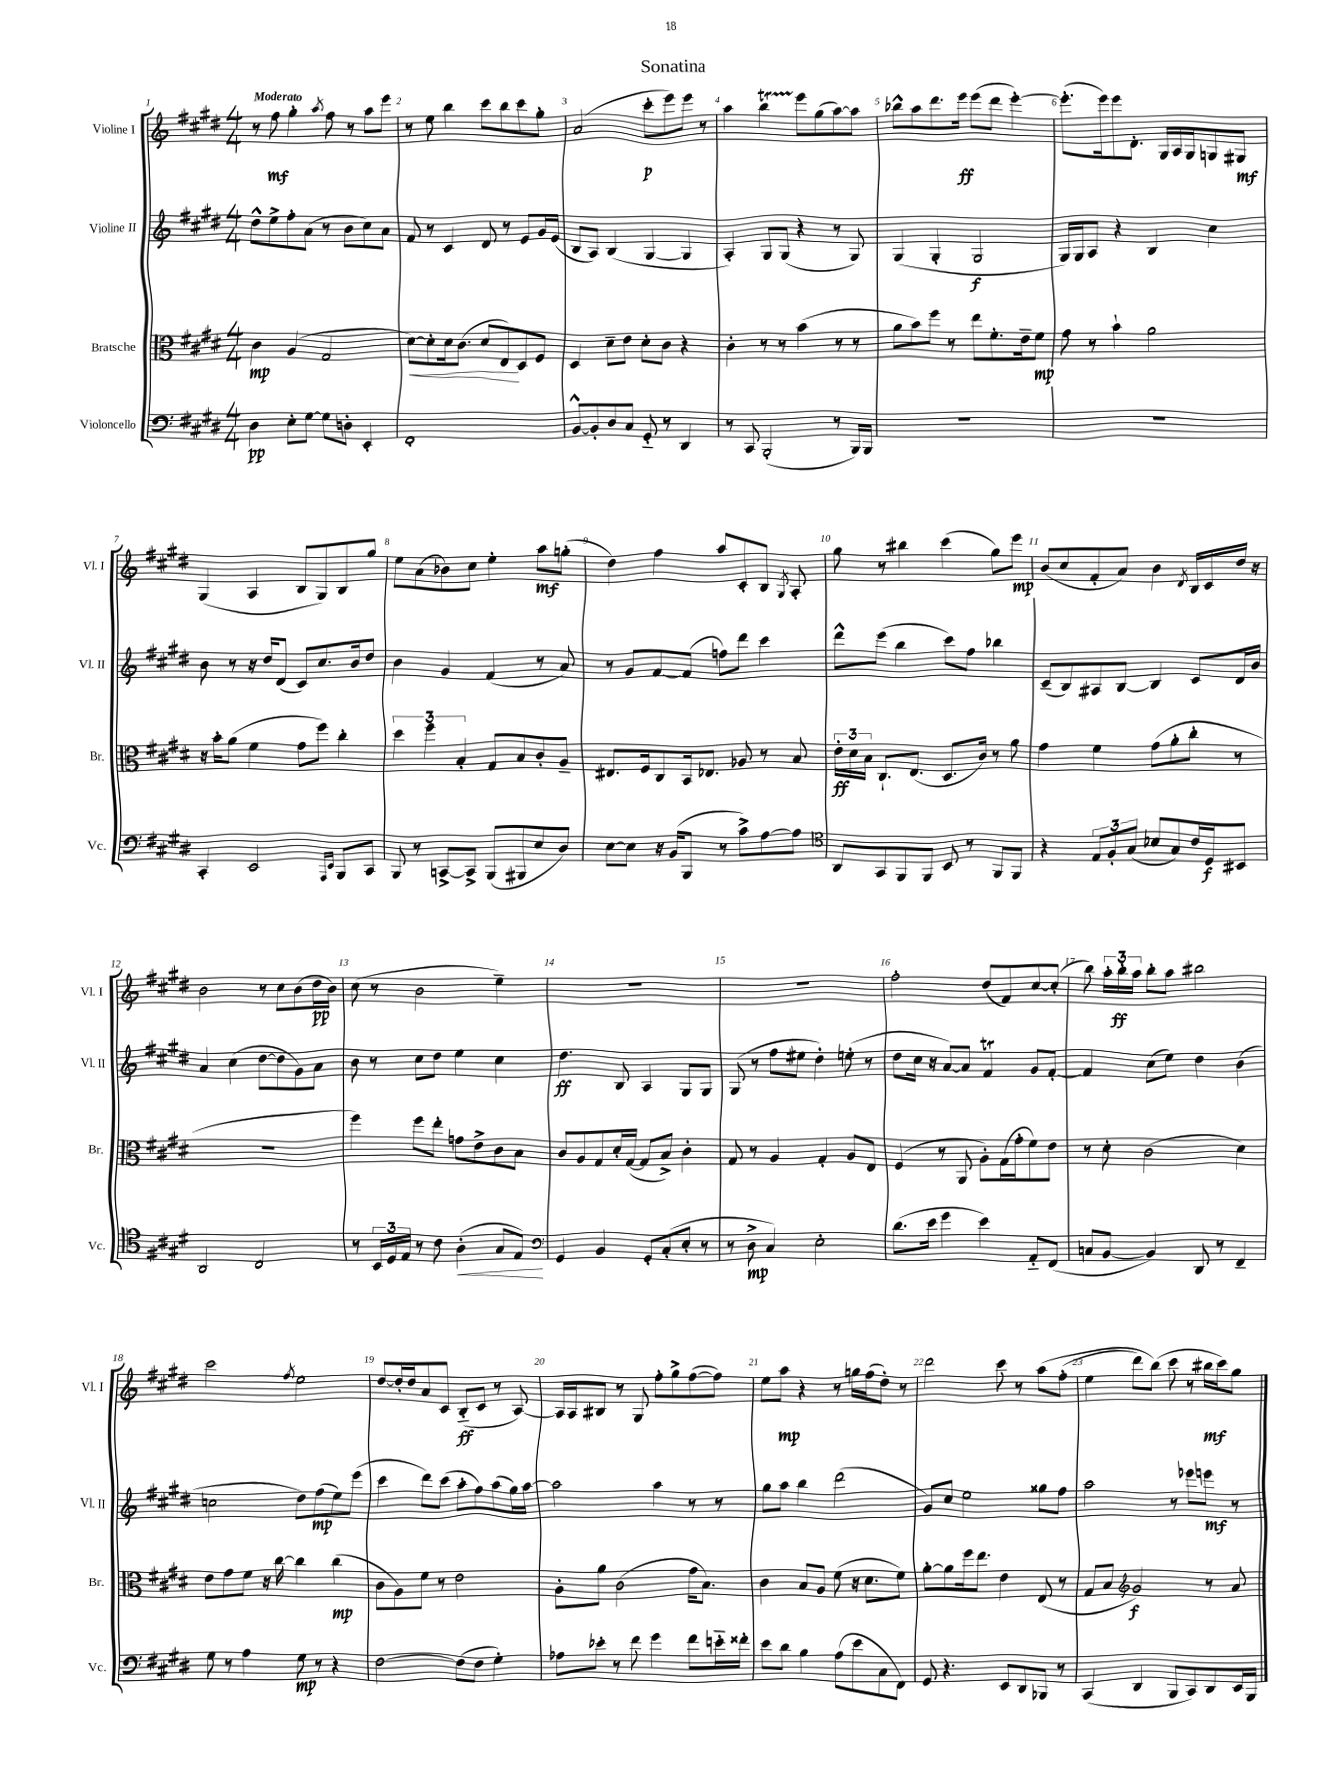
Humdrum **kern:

**kern	**dynam	**kern	**dynam	**kern	**dynam	**kern	**dynam
*part4	*part4	*part3	*part3	*part2	*part2	*part1	*part1
*staff4	*staff4	*staff3	*staff3	*staff2	*staff2	*staff1	*staff1
*I"Violoncello	*	*I"Bratsche	*	*I"Violine II	*	*I"Violine I	*
*I'Vc.	*	*I'Br.	*	*I'Vl. II	*	*I'Vl. I	*
*clefF4	*	*clefC3	*	*clefG2	*	*clefG2	*
*k[f#c#g#d#]	*	*k[f#c#g#d#]	*	*k[f#c#g#d#]	*	*k[f#c#g#d#]	*
*M4/4	*	*M4/4	*	*M4/4	*	*M4/4	*
=1	=1	=1	=1	=1	=1	=1	=1
!	!	!	!	!	!	!LO:TX:a:B:t=Moderato	!
4D#\	pp	4c#\	mp	8dd#^^\L	.	8r	.
.	.	.	.	8ee^\	.	8ff#\	mf
8E'\L	.	(4A/	.	8ff#'\	.	4gg#'\	.
[8G#\J	.	.	.	(8a\J	.	.	.
.	.	.	.	.	.	8qaa/	.
8G#\L]	.	2G#/	.	8r	.	8ff#\	.
8Dn'\J	.	.	.	8b\L	.	8r	.
4EE'/	.	.	.	8cc#\)	.	8aa\L	.
.	.	.	.	8a\J	.	8eee\J	.
=2	=2	=2	=2	=2	=2	=2	=2
!	!	!	!LO:HP:b	!	!	!	!
1FF#'	.	[8d#\L)	<	8f#/	.	8r	.
.	.	8d#'\]	.	8r	.	8ee\	.
.	.	16d#\k	.	4c#/	.	4bb\	.
.	.	(8.c#\J	.	.	.	.	.
.	.	8d#/L	.	8d#/	.	8ccc#\L	.
.	.	8E/)	.	8r	.	8bb\	.
.	.	8D#/	[	8e/L	.	8ccc#\	.
.	.	8F#/J	.	16g#/L	.	8gg#'\J	.
.	.	.	.	(16e/JJ	.	.	.
=3	=3	=3	=3	=3	=3	=3	=3
[8BB^^/L	.	4D#/	.	8B/L	.	(2a/	.
8BB'/]	.	.	.	8A/J)	.	.	.
8D#/	.	8d#~\L	.	(4B/	.	.	.
8C#/J	.	8e\J	.	.	.	.	.
8GG#/	.	8d#'\L	.	[4G#/	.	8ccc#'\L	p
8r	.	8c#\J	.	.	.	8eee\)	.
4DD#/	.	4r	.	4G#/]	.	8eee\J	.
.	.	.	.	.	.	8r	.
=4	=4	=4	=4	=4	=4	=4	=4
8r	.	4c#'\	.	4A'/)	.	4aa\	.
8CC#/	.	.	.	.	.	.	.
(2BBB'/	.	8r	.	8G#/L	.	4bbT\	.
.	.	8r	.	(8G#/J	.	.	.
.	.	(4b\	.	4r	.	8eee\L	.
.	.	.	.	.	.	(8gg#\	.
8r	.	8r	.	8r	.	[8aa\)	.
16BBB/LL)	.	8r	.	8G#/)	.	8aa\J]	.
16BBB/JJ	.	.	.	.	.	.	.
=5	=5	=5	=5	=5	=5	=5	=5
1r	.	8a\L	.	(4G#/	.	8bb-X^^\L	.
.	.	8b\)	.	.	.	8aa\	.
.	.	8ff#\J	.	4G#'/	.	8.ddd#\	.
.	.	8r	.	.	.	.	.
.	.	.	.	.	.	16eee\Jk	ff
.	.	8ee\L	.	2G#/	f	(8eee\L	.
.	.	8.f#'\	.	.	.	8ddd#\J	.
.	.	.	.	.	.	[4eee'\)	.
.	.	16e~\k	.	.	.	.	.
.	.	8f#\J	mp	.	.	.	.
=6	=6	=6	=6	=6	=6	=6	=6
1r	.	8g#\	.	16G#/LL)	.	(8.eee'\L]	.
.	.	.	.	16G#/J	.	.	.
.	.	8r	.	8A/J	.	.	.
.	.	.	.	.	.	16eee\k)	.
.	.	4b`\	.	4r	.	8eee\	.
.	.	.	.	.	.	8.d#'\J	.
.	.	2a\	.	4B/	.	.	.
.	.	.	.	.	.	16G#/LL	.
.	.	.	.	.	.	16A/	.
.	.	.	.	.	.	16G#/J	.
.	.	.	.	4cc#\	.	8Gn/	.
.	.	.	.	.	.	8G#X/J	mf
!!LO:LB:g=z
=7	=7	=7	=7	=7	=7	=7	=7
4CC#'/	.	16r	.	8b\	.	(4G#/	.
.	.	16b'\KL	.	.	.	.	.
.	.	(8a\J	.	8r	.	.	.
2EE/	.	4f#\	.	16r	.	4A/	.
.	.	.	.	16dd#/KL	.	.	.
.	.	.	.	(8d#/J	.	.	.
.	.	8g#\L	.	8c#/L)	.	8B/L	.
.	.	8ff#\J)	.	8.cc#/	.	8G#/)	.
16qqAAA/LL	.	.	.	.	.	.	.
16qqEE/JJ	.	.	.	.	.	.	.
8BBB/L	.	4cc#'\	.	.	.	8B/	.
.	.	.	.	16b/k	.	.	.
8CC#/J	.	.	.	8dd#/J	.	8gg#/J	.
=8	=8	=8	=8	=8	=8	=8	=8
8BBB/	.	6dd#\	.	4b\	.	8ee\L	.
8r	.	.	.	.	.	(8a\	.
.	.	6ff#\	.	.	.	.	.
[8CCn^/L	.	.	.	4g#/	.	8b-X\)	.
.	.	6B'/	.	.	.	.	.
8CC^/J]	.	.	.	.	.	8cc#\J	.
(8BBB/L	.	8G#/L	.	(4f#/	.	4ee'\	.
8BBB#X/	.	8B/	.	.	.	.	.
8E/	.	8c#'/	.	8r	.	8aa\L	mf
8D#/J)	.	8A~/J	.	8a/)	.	(8ggn'\J	.
=9	=9	=9	=9	=9	=9	=9	=9
[8E\L	.	8.E#X/L	.	8r	.	4dd#\)	.
8E\J]	.	.	.	8g#/L	.	.	.
.	.	16F#/k	.	.	.	.	.
16r	.	8C#/	.	[8f#/	.	4ff#\	.
(16BB/KL	.	.	.	.	.	.	.
8BBB/J	.	16BB/k	.	(8f#/J]	.	.	.
.	.	8.E-X/J	.	.	.	.	.
8r	.	.	.	8ffn\L)	.	8aa/L	.
8c#^\L)	.	8A-X/	.	8ddd#\J	.	8c#'/	.
[8A\	.	8r	.	4ccc#\	.	8B/J	.
.	.	.	.	.	.	8qG#/	.
8A\J]	.	8B/	.	.	.	8A'/	.
=10	=10	=10	=10	=10	=10	=10	=10
*clefC4	*	*	*	*	*	*	*
8AA/L	.	24e'\LL	ff	8ddd#^^\L	.	8gg#\	.
.	.	24d#\	.	.	.	.	.
.	.	24B\JJ	.	.	.	.	.
8GG#/	.	8.C#`/L	.	(8eee\J	.	8r	.
8FF#/	.	.	.	4bb\	.	4bb#X\	.
.	.	(8.E/J	.	.	.	.	.
8FF#/J	.	.	.	.	.	.	.
8BB/	.	8.D#/L	.	8ccc#\L)	.	(4ccc#\	.
8r	.	.	.	8ff#\J	.	.	.
.	.	16c#/Jk)	.	.	.	.	.
8FF#/L	.	8r	.	4bb-X\	.	8gg#\L)	.
8FF#/J	.	8a\	.	.	.	8eee\J	mp
=11	=11	=11	=11	=11	=11	=11	=11
4r	.	4g#\	.	(8c#~/L	.	(8b/L	.
.	.	.	.	8B/)	.	8cc#/	.
12E/L	.	4f#\	.	8A#X/	.	8f#'/	.
12F#'/	.	.	.	.	.	.	.
.	.	.	.	[8B/J	.	8a/J)	.
(12G#/J	.	.	.	.	.	.	.
8B-X/L	.	(8g#\L	.	4B/]	.	4b\	.
8G#/)	.	8a'\	.	.	.	.	.
.	.	.	.	.	.	8qd#/	.
16c#/L	.	8cc#'\J	.	8c#/L	.	16B/LL	.
16D#/J	f	.	.	.	.	16c#/	.
8BB#X/J	.	8r	.	16d#/L	.	16dd#/JJ	.
.	.	.	.	16b/JJ	.	16r	.
!!LO:LB:g=z
=12	=12	=12	=12	=12	=12	=12	=12
2AA/	.	1r	.	4a/	.	2b\	.
.	.	.	.	(4cc#\	.	.	.
2C#/	.	.	.	[8dd#\L	.	8r	.
.	.	.	.	8dd#\]	.	8cc#\L	.
.	.	.	.	8g#\)	.	(8b\	.
.	.	.	.	8a\J	.	16dd#\L	pp
.	.	.	.	.	.	16b\JJ)	.
=13	=13	=13	=13	=13	=13	=13	=13
8r	.	4ff#\)	.	8b\	.	(8cc#\	.
24BB/LL	.	.	.	8r	.	8r	.
24D#/	.	.	.	.	.	.	.
24E/JJ	.	.	.	.	.	.	.
8r	.	8ff#\L	.	8cc#\L	.	2b\	.
8c#\	.	8ee'\J	.	8dd#\J	.	.	.
!	!LO:HP:b	!	!	!	!	!	!
(4A'\	<	8gn\L	.	4ee\	.	.	.
.	.	8e^\	.	.	.	.	.
8G#/L	.	8c#\	.	4cc#\	.	4ee~\)	.
8E/J)	.	8B\J	.	.	.	.	.
.	[	.	.	.	.	.	.
=14	=14	=14	=14	=14	=14	=14	=14
*clefF4	*	*	*	*	*	*	*
4GG#/	.	8c#/L	.	4.dd#\	ff	1r	.
.	.	8A/	.	.	.	.	.
4BB/	.	8G#/	.	.	.	.	.
.	.	16d#'/L	.	8B/	.	.	.
.	.	([16G#/JJ	.	.	.	.	.
8GG#'/L	.	8G#/L]	.	4A/	.	.	.
(8C#'/	.	8B^/J)	.	.	.	.	.
8E'/J	.	4c#'\	.	8G#/L	.	.	.
8r	.	.	.	8G#/J	.	.	.
=15	=15	=15	=15	=15	=15	=15	=15
8r	.	8G#/	.	(8G#/	.	1r	.
8D#^\	mp	8r	.	8r	.	.	.
4C#/)	.	4A/	.	8ff#\L	.	.	.
.	.	.	.	8ee#X\J	.	.	.
2E'\	.	4G#'/	.	4dd#'\)	.	.	.
.	.	8A/L	.	(8een'\	.	.	.
.	.	8E/J	.	8r	.	.	.
=16	=16	=16	=16	=16	=16	=16	=16
(8.d#\L	.	(4F#/	.	8dd#\L	.	2ff#'\	.
.	.	.	.	16cc#\Jk	.	.	.
16e\Jk	.	.	.	16r	.	.	.
4g#\	.	8r	.	[8a/L)	.	.	.
.	.	8AA/	.	8a/J]	.	.	.
4e\)	.	8A'\L)	.	4f#T/	.	(8dd#/L	.
.	.	(16G#\L	.	.	.	8f#/)	.
.	.	16g#'\J	.	.	.	.	.
8AA/L	.	8f#\)	.	8g#/L	.	[8cc#/	.
(8FF#/J	.	8e\J	.	[8f#'/J	.	(8cc#'/J]	.
=17	=17	=17	=17	=17	=17	=17	=17
8Cn/L	.	8r	.	4f#/]	.	8bb\)	.
[8BB/J	.	8d#'\	.	.	.	24aa'\LL	.
.	.	.	.	.	.	24bb'\	ff
.	.	.	.	.	.	24aa\JJ	.
4BB/])	.	(2c#\	.	(8cc#\L	.	8bb'\L	.
.	.	.	.	8ee\J)	.	8aa\J	.
8DD#/	.	.	.	4dd#\	.	2bb#X\	.
8r	.	.	.	.	.	.	.
4FF#~/	.	4d#\)	.	(4b\	.	.	.
!!LO:LB:g=z
=18	=18	=18	=18	=18	=18	=18	=18
8G#\	.	8e\L	.	2ccn\	.	2ccc#\	.
8r	.	8g#\	.	.	.	.	.
4A\	.	8f#\J	.	.	.	.	.
.	.	16r	.	.	.	.	.
.	.	[16cc#\	.	.	.	.	.
.	.	.	.	.	.	8qff#/	.
8G#\	mp	4cc#\]	.	8dd#\L)	.	2ee\	.
8r	.	.	.	(8ff#\	mp	.	.
4r	.	(4cc#\	mp	8ee\)	.	.	.
.	.	.	.	(8eee\J	.	.	.
=19	=19	=19	=19	=19	=19	=19	=19
[2F#\	.	8c#\L	.	4ccc#\	.	[8dd#/L	.
.	.	8A\)	.	.	.	16dd#'/L]	.
.	.	.	.	.	.	16dd#/J	.
.	.	8f#\J	.	8ddd#\L)	.	8a/	.
.	.	8r	.	(8ccc#\J	.	8c#/J	.
(8F#\L]	.	2e\	.	8aa'\L	.	(8B/L	ff
8F#\J	.	.	.	8ff#\)	.	8c#/J	.
4G#'\)	.	.	.	(8aa\	.	8r	.
.	.	.	.	16gg#\L)	.	[8A/)	.
.	.	.	.	[16aa\JJ	.	.	.
=20	=20	=20	=20	=20	=20	=20	=20
8A-X\L	.	8A'\L	.	2aa\]	.	16A/LL]	.
.	.	.	.	.	.	16A/J	.
8e-X'\J	.	8a\J	.	.	.	8B#X/J	.
8r	.	(2c#\	.	.	.	8r	.
8f#\	.	.	.	.	.	8G#/	.
4g#\	.	.	.	4aa\	.	8ff#'\L	.
.	.	.	.	.	.	8gg#^\	.
8f#\L	.	16g#\KL	.	8r	.	([8ff#\	.
.	.	8.B\J)	.	.	.	.	.
16en\L	.	.	.	8r	.	8ff#\J])	.
16f##X'\JJ	.	.	.	.	.	.	.
=21	=21	=21	=21	=21	=21	=21	=21
8e\L	.	4c#\	.	8gg#\L	.	8ee\L	.
8d#\J	.	.	.	8aa\J	.	8aa\J	mp
4B\	.	8B/L	.	4bb\	.	4r	.
.	.	8A/J	.	.	.	.	.
(8A\L	.	(8f#\	.	(2ddd#\	.	8r	.
8e\	.	16r	.	.	.	16ggn\LL	.
.	.	8.d#\L	.	.	.	(16ff#\J	.
8C#\	.	.	.	.	.	8dd#'\J)	.
8FF#\J)	.	8f#\J)	.	.	.	8r	.
=22	=22	=22	=22	=22	=22	=22	=22
8GG#/	.	[8a'\L	.	8g#/L)	.	2ddd#\	.
4.r	.	8a\]	.	8cc#/J	.	.	.
.	.	16ff#\k	.	2ee\	.	.	.
.	.	8.ee\J	.	.	.	.	.
8EE/L	.	4e\	.	.	.	8ccc#\	.
8DD#/	.	.	.	.	.	8r	.
8BBB-X/J	.	(8E/	.	8gg##X\L	.	(8aa\L	.
8r	.	8r	.	8ff#\J	.	(8ff#'\J	.
=23	=23	=23	=23	=23	=23	=23	=23
(4CC#/	.	8G#/L	.	2aa\	.	4ee\	.
.	.	8B/J	.	.	.	.	.
*	*	*clefG2	*	*	*	*	*
4DD#/	.	2g#/)	f	.	.	8ddd#\L)	.
.	.	.	.	.	.	(8bb\J)	.
8BBB/L	.	.	.	8r	.	8ccc#\	.
8CC#/)	.	.	.	8eee-X\L	.	8r	.
8DD#/	.	8r	.	8eeen\J	mf	16bb#X\LL	mf
.	.	.	.	.	.	16ccc#\J)	.
16EE/L	.	8a/	.	8r	.	8gg#\J	.
16BBB/JJ	.	.	.	.	.	.	.
==	==	==	==	==	==	==	==
*-	*-	*-	*-	*-	*-	*-	*-
